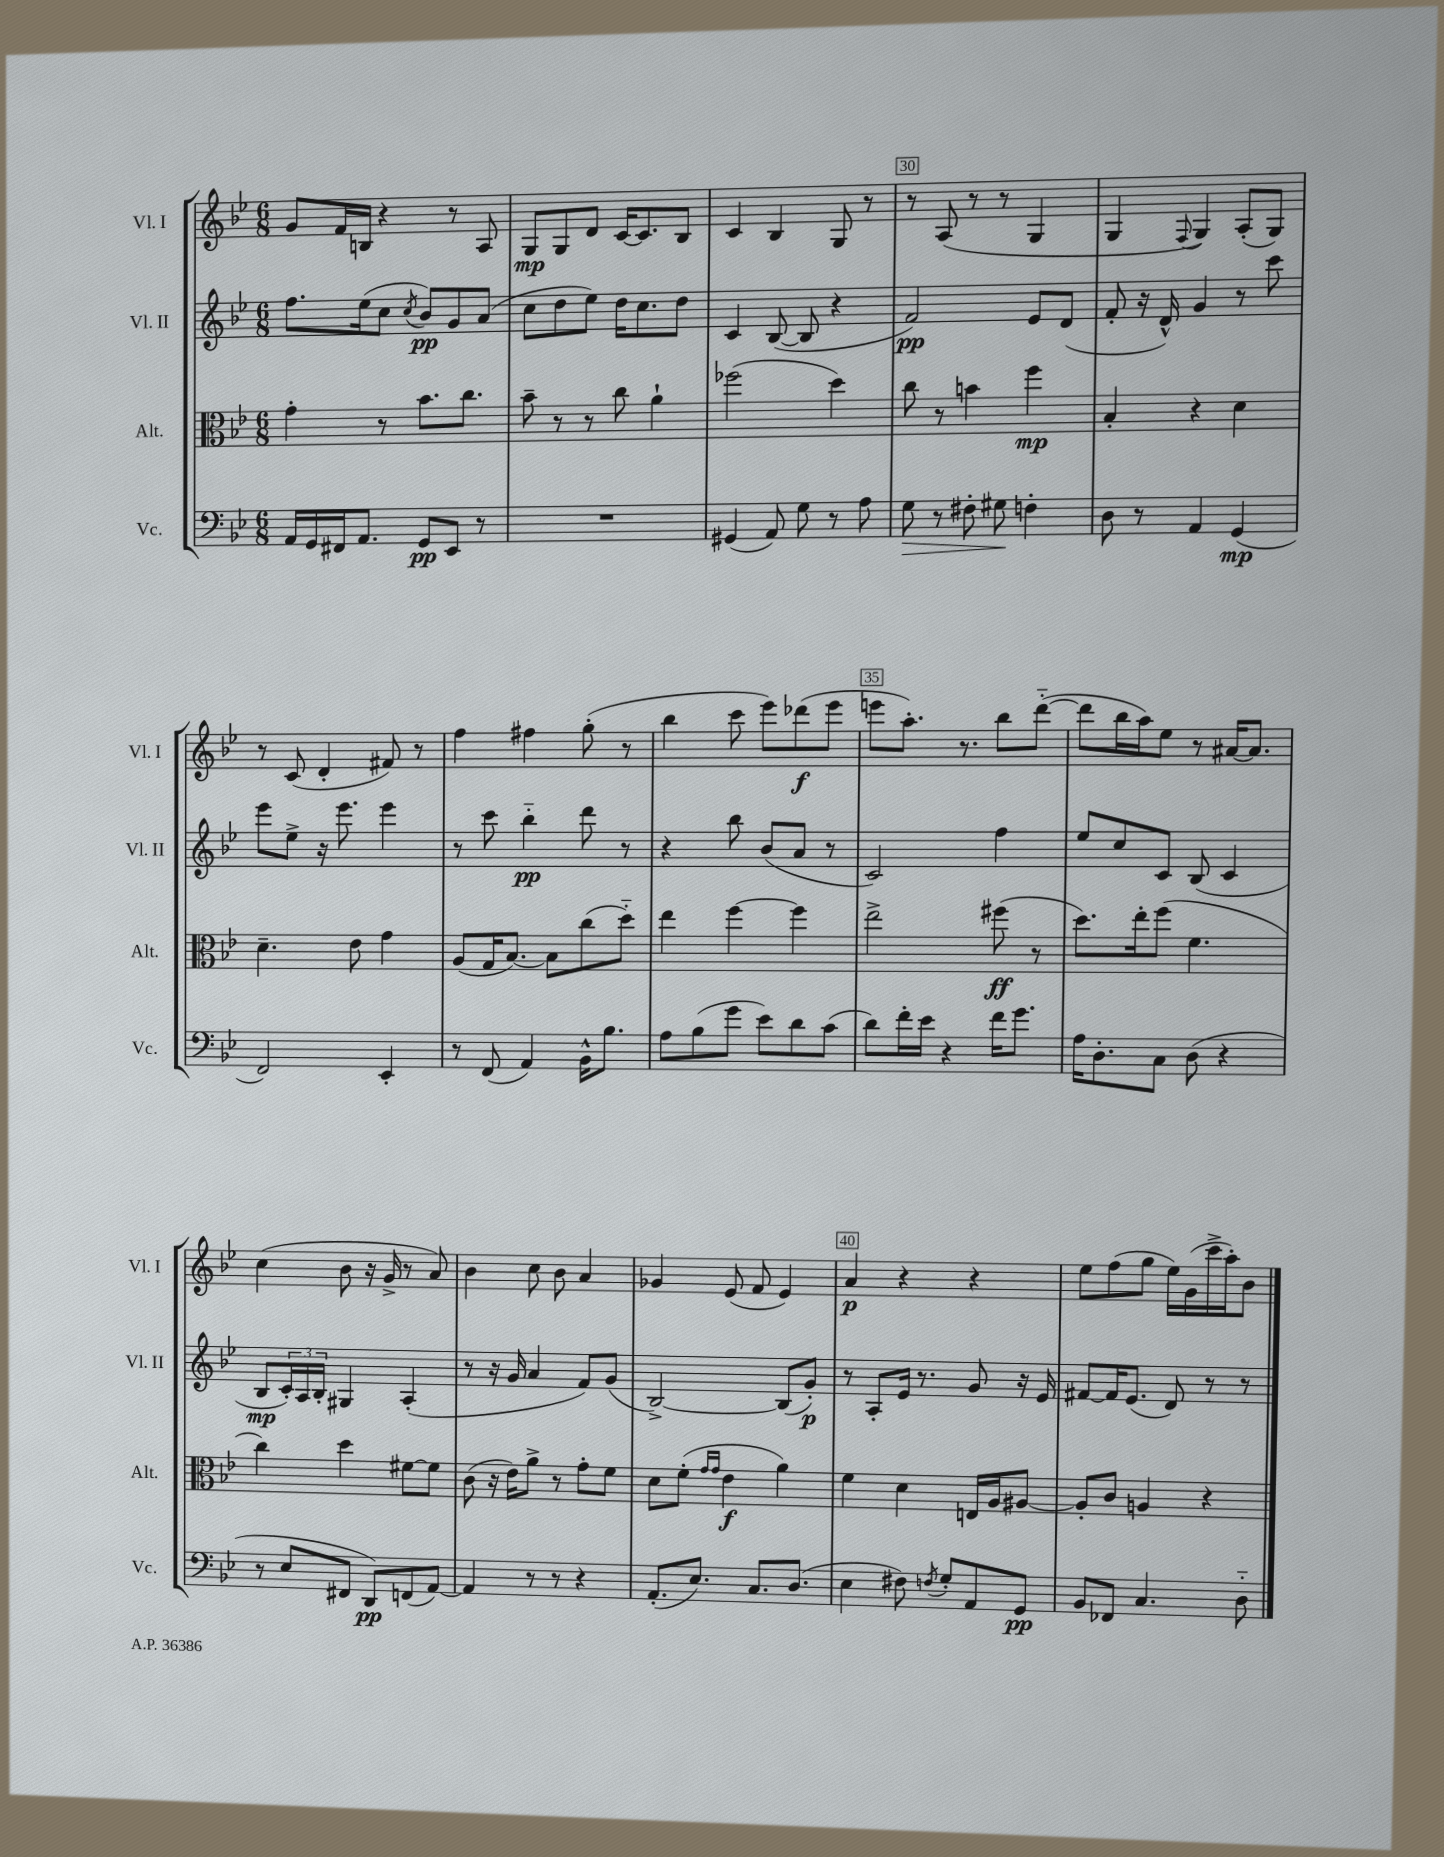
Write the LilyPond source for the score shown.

<<
\new StaffGroup <<
\new Staff = "s0" \with { instrumentName = "Vl. I" shortInstrumentName = "Vl. I" } {
    \clef treble \key bes \major \numericTimeSignature \time 6/8
    g'8 f'16 b16 r4 r8 a8 |
    g8\mp g8 d'8 c'16~ c'8. bes8 |
    c'4 bes4 g8 r8 |
    r8 a8( r8 r8 g4 |
    g4 \appoggiatura { f8 } g4) a8-.( g8) |
    r8 c'8( d'4-. fis'8) r8 |
    f''4 fis''4 g''8-.( r8 |
    bes''4 c'''8 ees'''8) des'''8\f( ees'''8 |
    e'''8 a''8.-.) r8. bes''8 d'''8~-_( |
    d'''8 bes''16 a''16) ees''8 r8 ais'16~ ais'8. |
    c''4( bes'8 r16 g'16-> r8 a'8) |
    bes'4 c''8 bes'8 a'4 |
    ges'4 ees'8( f'8 ees'4) |
    a'4\p r4 r4 |
    ees''8 f''8( g''8 ees''16) g'16( c'''16-> a''16-.) bes'8 \bar "|." |
}
\new Staff = "s1" \with { instrumentName = "Vl. II" shortInstrumentName = "Vl. II" } {
    \clef treble \key bes \major \numericTimeSignature \time 6/8
    f''8. ees''16( c''8 \acciaccatura { c''8 } bes'8\pp) g'8 a'8( |
    c''8 d''8 ees''8) d''16 c''8. d''8 |
    c'4 bes8~( bes8 r4 |
    f'2\pp) ees'8 d'8( |
    f'8-. r16 d'16-^) g'4 r8 c'''8 |
    ees'''8 ees''8-> r16 ees'''8. ees'''4 |
    r8 c'''8 bes''4-_\pp d'''8 r8 |
    r4 bes''8 bes'8( a'8 r8 |
    c'2) f''4 |
    ees''8 c''8 c'8 bes8( c'4 |
    bes8\mp \tuplet 3/2 { c'16-.) a16 bes16-. } gis4 a4-.( |
    r8 r16 g'16 a'4 f'8) g'8( |
    bes2~->) bes8( g'8-.\p) |
    r8 a8-. ees'16 r8. g'8 r16 ees'16 |
    fis'8~ fis'16 ees'8.( d'8) r8 r8 \bar "|." |
}
\new Staff = "s2" \with { instrumentName = "Alt." shortInstrumentName = "Alt." } {
    \clef alto \key bes \major \numericTimeSignature \time 6/8
    g'4-. r8 bes'8. c''8. |
    bes'8-- r8 r8 c''8 a'4-! |
    fes''2( d''4) |
    c''8 r8 b'4 f''4\mp |
    bes4-. r4 d'4 |
    d'4.-- ees'8 g'4 |
    a8( g16 bes8.~) bes8 c''8( d''8-_) |
    ees''4 f''4~ f''4 |
    ees''2-> fis''8\ff( r8 |
    d''8.) ees''16-. f''8( f'4. |
    c''4) d''4 fis'8~ fis'8 |
    c'8( r16 ees'16) a'8-> r8 g'8-. f'8 |
    d'8 f'8-.( \grace { g'16 g'16 } ees'4\f a'4) |
    f'4 d'4 e16 a16 ais8~ |
    ais8-. c'8 a4 r4 \bar "|." |
}
\new Staff = "s3" \with { instrumentName = "Vc." shortInstrumentName = "Vc." } {
    \clef bass \key bes \major \numericTimeSignature \time 6/8
    a,16 g,16 fis,16 a,8. g,8\pp ees,8 r8 |
    R2. |
    gis,4( a,8) g8 r8 a8 |
    g8\> r8 fis8-. gis8\! f4-. |
    d8 r8 a,4 g,4\mp( |
    f,2) ees,4-. |
    r8 f,8( a,4) bes,16-^ bes8. |
    a8 bes8( g'8 ees'8) d'8 c'8( |
    d'8) f'16-. ees'16 r4 f'16 g'8. |
    a16 d8.-. c8 d8( r4 |
    r8 ees8 fis,8 d,8\pp) f,8( a,8~) |
    a,4 r8 r8 r4 |
    a,8.-.( ees8.) c8. d8.( |
    ees4 fis8) \acciaccatura { f8 } g8-. a,8 g,8\pp |
    bes,8 fes,8 c4. d8-_ \bar "|." |
}
>>
>>
\layout { \context { \Score currentBarNumber = #27 \override BarNumber.break-visibility = ##(#f #t #t) barNumberVisibility = #(every-nth-bar-number-visible 5) \override BarNumber.stencil = #(make-stencil-boxer 0.1 0.3 ly:text-interface::print) } }
